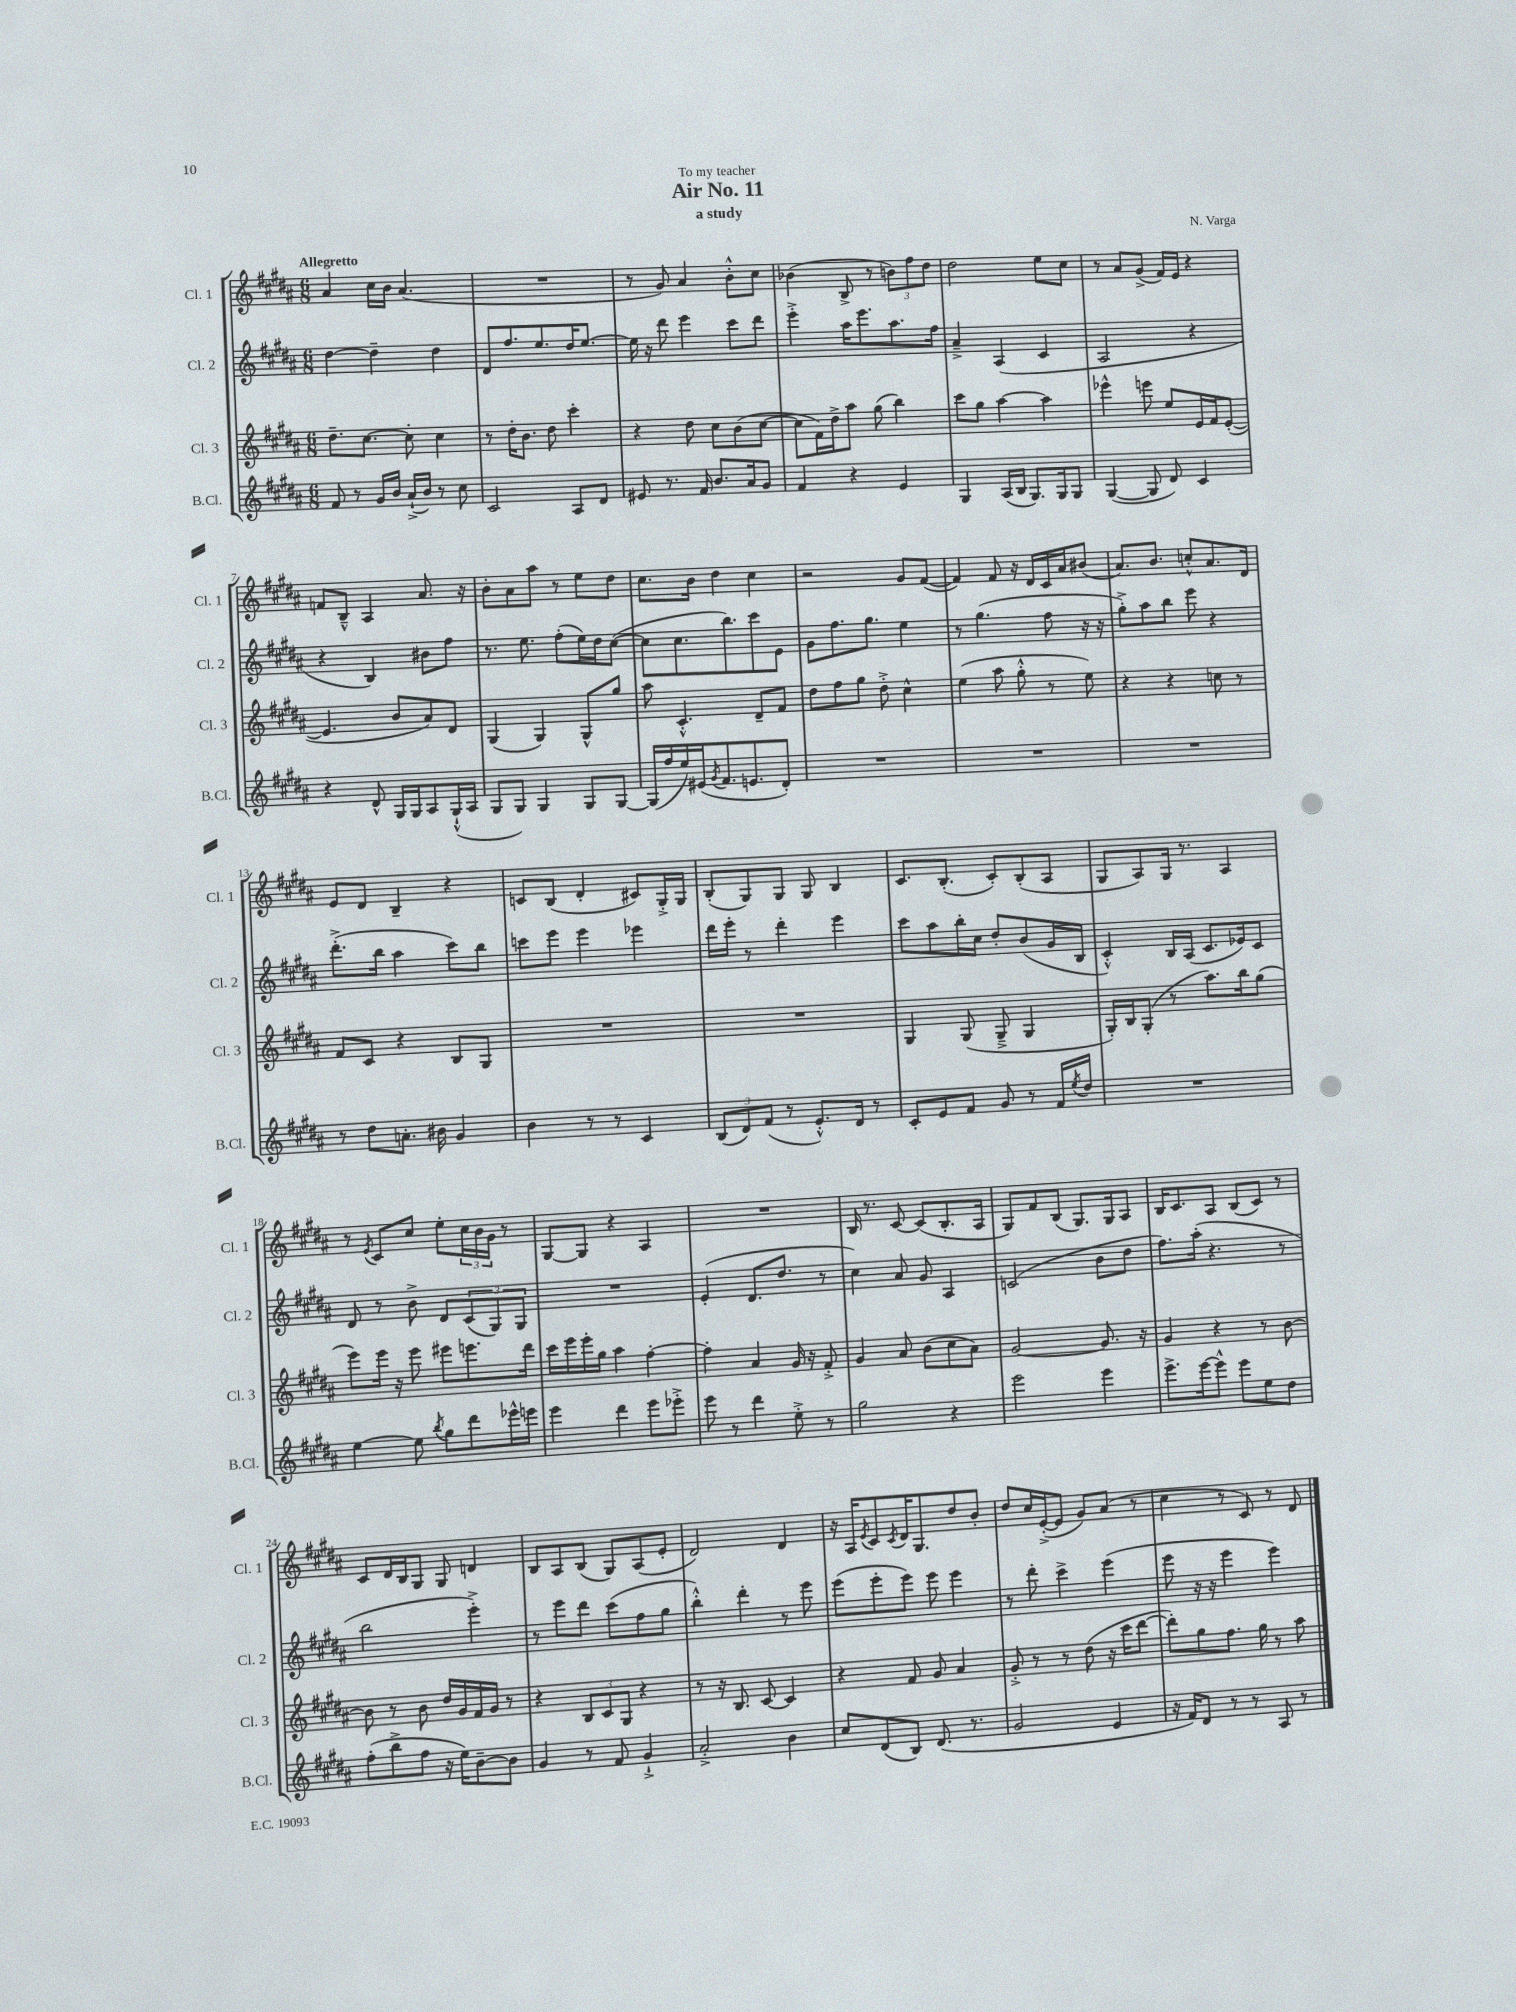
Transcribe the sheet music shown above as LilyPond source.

\header { title = "Air No. 11" composer = "N. Varga" subtitle = "a study" dedication = "To my teacher" }
<<
\new StaffGroup <<
\new Staff = "s0" \with { instrumentName = "Cl. 1" shortInstrumentName = "Cl. 1" } {
    \clef treble \key b \major \numericTimeSignature \time 6/8 \tempo "Allegretto"
    ais'4 cis''16 b'16 ais'4.( |
    R2. |
    r8 gis'8) ais'4 b'8-.-^ cis''8 |
    bes'4( b8-> r8 \tuplet 3/2 { b'8) fis''8 dis''8 } |
    dis''2 e''8 cis''8 |
    r8 ais'8 gis'8->( fis'16) e'16 r4 |
    f'8 b8---^ ais4 ais'8. r16 |
    b'8-. ais'8 ais''8 r8 e''8 dis''8 |
    cis''8. b'16 dis''4 cis''4 |
    r2 gis'8 fis'8~( |
    fis'4) fis'8 r16 dis'16 cis'16 ais'16 bis'8( |
    ais'8.) b'8. c''8-.-^ ais'8. dis'16 |
    e'8 dis'8 b4-- r4 |
    c'8 b8( dis'4-. cis'8) gis16-.-> gis16 |
    b8-.( gis8) gis8 gis8 b4 |
    cis'8. b8.-.( cis'8-.) b8-.( ais8 |
    gis8 ais8) gis16 r8. ais4 |
    r8 \acciaccatura { e'8 } cis'8 cis''8 e''8-. \tuplet 3/2 { cis''16 b'16 gis'16 } r8 |
    gis8~ gis8 r4 ais4 |
    R2. |
    b16 r8. cis'8~ cis'8( b8.-. ais16 |
    gis8) fis'8 b8( gis8.) gis16 ais8 |
    b16 cis'8. ais8 b8( cis'8) r8 |
    cis'8 dis'16 b16 gis8 gis8 d'4 |
    b8 ais8 b8( gis8) ais8( e'8-. |
    dis'2) dis'4 |
    r16 ais16 \acciaccatura { e'8 } cis'8 \acciaccatura { cis'8 } dis'16 gis8. dis''8 b'8-. |
    dis''8 cis''16 e'16~-.->( e'8 gis'8) ais'8( r8 |
    cis''4 r8 cis'8) r8 dis'8 \bar "|." |
}
\new Staff = "s1" \with { instrumentName = "Cl. 2" shortInstrumentName = "Cl. 2" } {
    \clef treble \key b \major \numericTimeSignature \time 6/8
    dis''4~ dis''4-- dis''4 |
    dis'8 fis''8. e''8. dis''16 e''8.~ |
    e''16 r16 dis'''8 e'''4 cis'''8 dis'''8 |
    e'''4-.-> ais''16 e'''8. ais''8. fis''16 |
    ais'4---> ais4( cis'4 |
    ais2 r4 |
    r4 b4) bis'8 fis''8 |
    r8. e''8. fis''8-.( e''16) dis''16 cis''8~( |
    cis''8 cis''8. b''8.) cis'''8 e'8 |
    gis'8 fis''8. gis''8. e''4 |
    r8 gis''4.( fis''8 r16 r16 |
    gis''8-.->) ais''8 b''8 e'''8 r4 |
    dis'''8.-.->( b''16 ais''4 cis'''8) b''8 |
    c'''8 e'''8 e'''4 ees'''4 |
    dis'''16 e'''16-. r8 dis'''4-. e'''4 |
    cis'''8 ais''8 b''16-. cis''16 dis''8-. b'8( gis'16 b16 |
    cis'4-.-^) b16 ais16( cis'8. ees'16) cis'8 |
    dis'8 r8 b'8-> dis'8 \tuplet 3/2 { cis'8( gis8) gis8 } |
    R2. |
    e'4-.( dis'8. dis''8. r8 |
    cis''4) ais'8 gis'8 ais4 |
    c'2( b'8 dis''8 |
    fis''8.) ais''16-.( r4. r8 |
    b''2 e'''4-.->) |
    r8 e'''8 dis'''8 cis'''8( fis''8 gis''8 |
    b''4-.-^) dis'''4-. r8 e'''8 |
    e'''8( e'''8-. e'''8) e'''8 e'''4 |
    r8 dis'''8-. cis'''4-> e'''4( |
    e'''8 r16 r16 e'''4 e'''4) \bar "|." |
}
\new Staff = "s2" \with { instrumentName = "Cl. 3" shortInstrumentName = "Cl. 3" } {
    \clef treble \key b \major \numericTimeSignature \time 6/8
    dis''8.-- cis''8.~ cis''8-. cis''4 |
    r8 dis''16-. b'8. dis''8 cis'''4-. |
    r4 dis''8 cis''8 b'8( cis''8~ |
    cis''8 fis'16) dis''16-> ais''8 gis''8( b''4) |
    cis'''8 gis''8 ais''4~ ais''4 |
    ees'''4-^ e'''8 e''8 e'16 fis'16 e'8~-.( |
    e'4. b'8 ais'8) dis'8 |
    gis4( gis4) gis8-^ gis''8 |
    ais''8 cis'4.-.-^ dis'8-- fis'8 |
    dis''8 fis''8 gis''8 dis''8-.-> cis''4-^ |
    e''4( ais''8 gis''8-.-^ r8 e''8) |
    r4 r4 c''8 r8 |
    fis'8 cis'8 r4 b8 gis8 |
    R2. |
    R2. |
    gis4 gis8( gis8---> gis4 |
    gis16-.) b16 gis8-.( r8 ais''8.) b''16 gis''8( |
    e'''8) e'''16 r16 e'''8 eis'''8 e'''8. dis'''16 |
    cis'''16 e'''16 e'''16-. gis''16 ais''4 fis''4~-. |
    fis''4-. ais'4 gis'16 r16 fis'8-.-> |
    gis'4 ais'8 b'8( cis''8 ais'8) |
    gis'2~ gis'8. r16 |
    gis'4 r4 r8 b'8~ |
    b'8 r8 b'8 dis''16 gis'16 fis'16 gis'16 r8 |
    r4 \tuplet 3/2 { b8 cis'8 gis8 } r4 |
    r8 r16 b8. cis'8~ cis'4 |
    r4 fis'8 gis'8 ais'4 |
    gis'8-.-> r8 r8 dis''8( r16 cis'''16 dis'''8~ |
    dis'''8-.) gis''8 fis''8. gis''16 r8 ais''8 \bar "|." |
}
\new Staff = "s3" \with { instrumentName = "B.Cl." shortInstrumentName = "B.Cl." } {
    \clef treble \key b \major \numericTimeSignature \time 6/8
    fis'8 r8 gis'16 b'16 ais'16-!->( b'16) r8 cis''8 |
    cis'2 ais8 dis'8 |
    eis'8 r8. fis'16 b'8. ais'16 gis'8 |
    fis'4 r4 e'4 |
    gis4 ais16( b16 gis8.) gis16 gis8 |
    gis4~( gis8 dis'8) cis'4 |
    r4 dis'8-^ gis16 gis16 ais8 gis16-!-^( ais16 |
    gis8 gis8) gis4 gis8 gis8~ |
    gis16( fis''16 e''16) eis'16( \acciaccatura { gis'8 } fis'8. e'8. dis'8-.) |
    R2. |
    R2. |
    R2. |
    r8 dis''8 a'8.-. bis'16 gis'4 |
    b'4 r8 r8 cis'4 |
    \tuplet 3/2 { b8( dis'8) fis'8( } r8 e'8.-.-^) dis'16 r8 |
    cis'8-. e'8 fis'8 gis'8 r8 fis'16 \acciaccatura { e''8 } dis''16 |
    R2. |
    e''4~ e''8 \acciaccatura { b''8 } gis''8 dis'''8 ees'''16-^ e'''16 |
    e'''4 dis'''4 e'''8 ees'''8-.-> |
    e'''8 r8 dis'''4 e''8-.-> r8 |
    gis''2 r4 |
    e'''2 e'''4 |
    e'''8.-> e'''16~ e'''8-^ e'''8 e''8 dis''8 |
    fis''8-.( b''8-> fis''8 r16 e''16) b'8~-- b'8 |
    gis'4 r8 fis'8 gis'4-!-> |
    ais'2-.-> b'4 |
    cis''8 dis'8( b8) dis'8.( r8. |
    gis'2 e'4 |
    r16 fis'16) dis'8 r8 r8 ais8 r8 \bar "|." |
}
>>
>>
